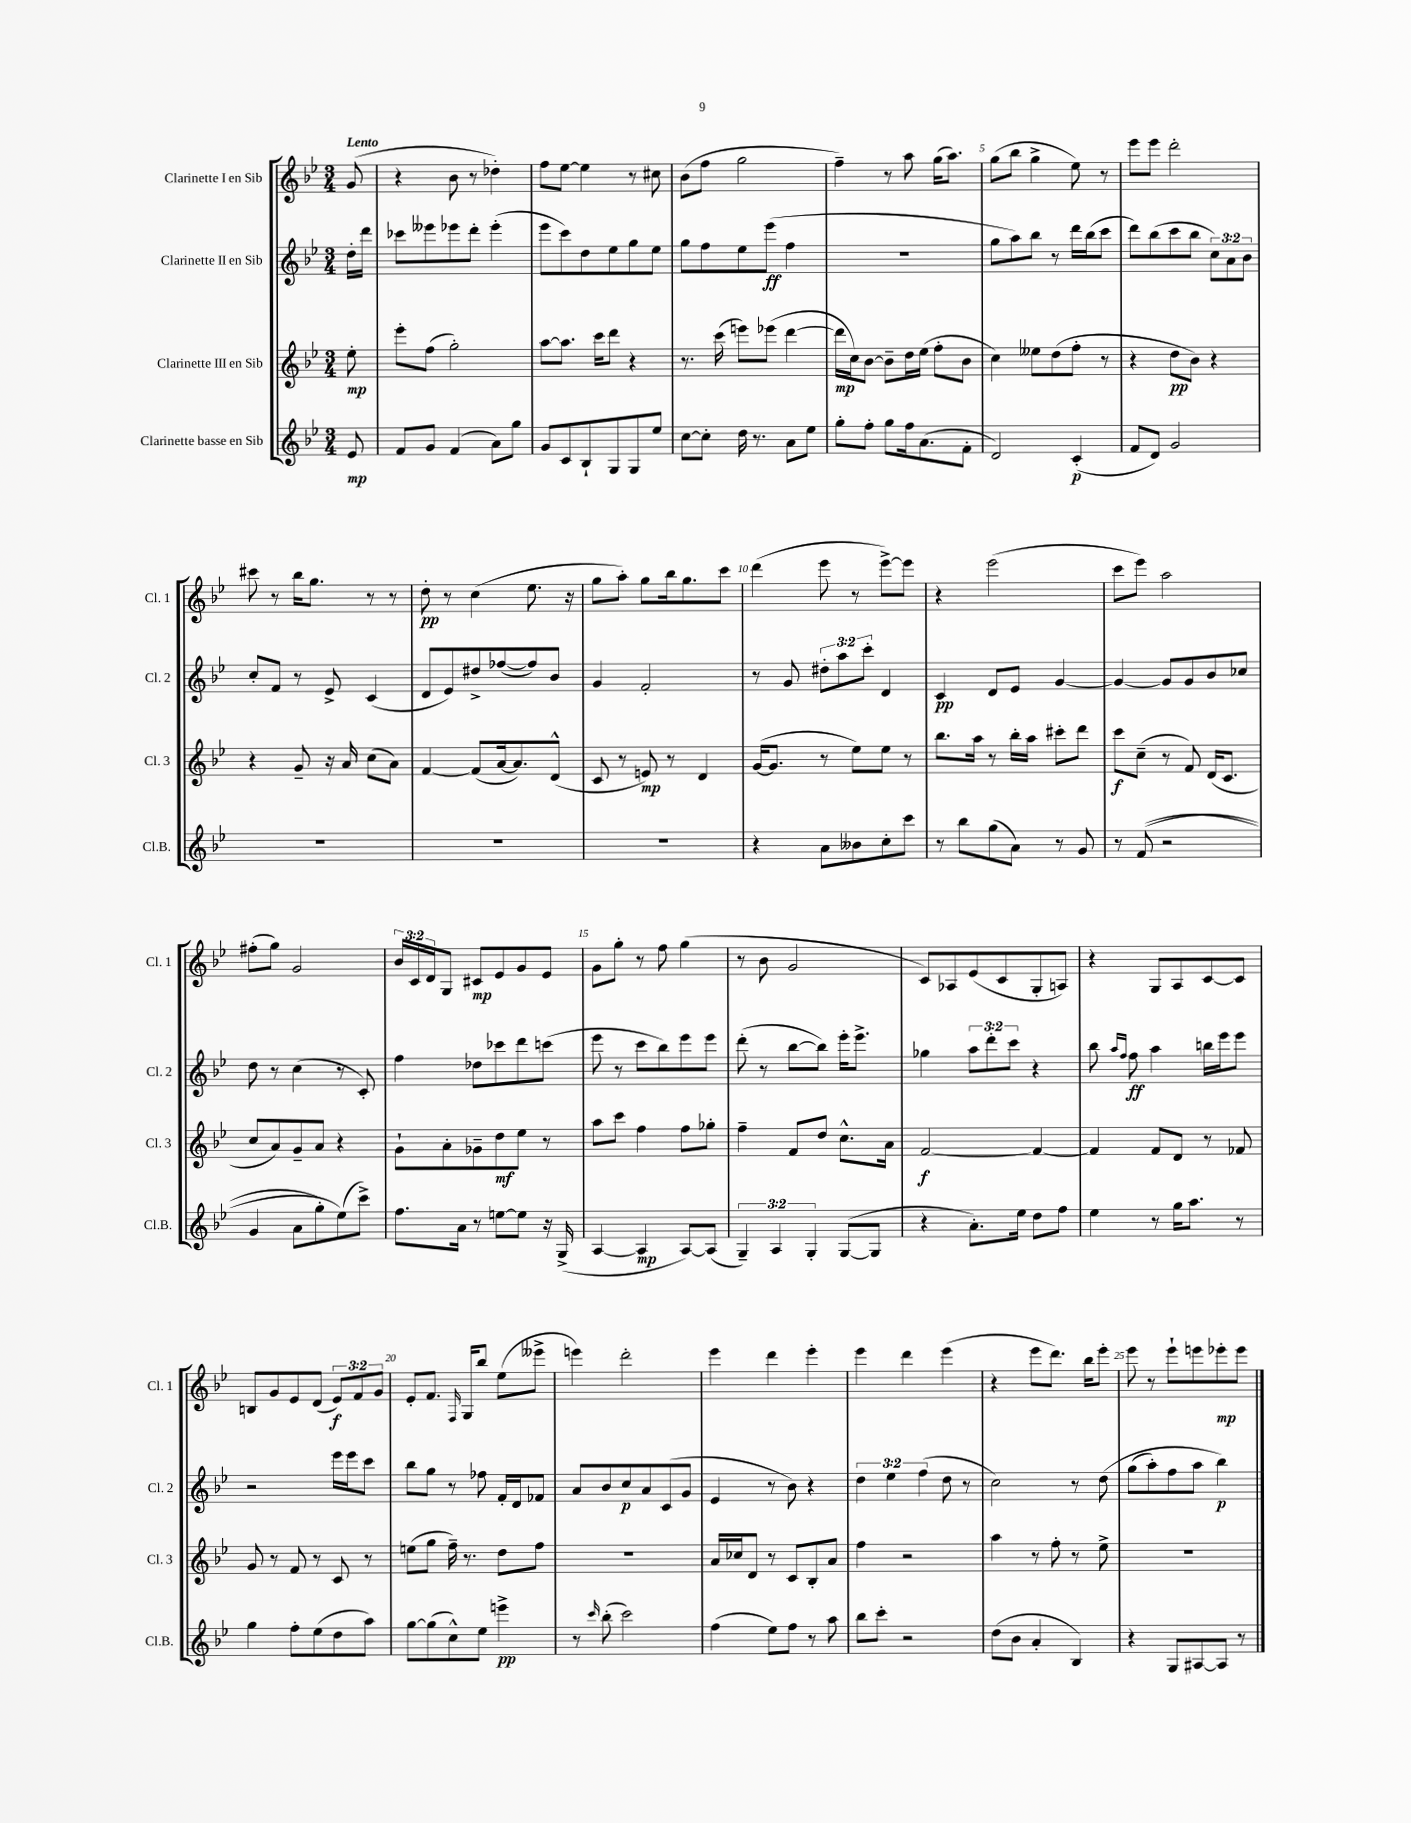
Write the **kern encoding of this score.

**kern	**kern	**kern	**kern
*staff4	*staff3	*staff2	*staff1
*clefG2	*clefG2	*clefG2	*clefG2
*k[b-e-]	*k[b-e-]	*k[b-e-]	*k[b-e-]
*M3/4	*M3/4	*M3/4	*M3/4
8e-	8ee-'	16dd'	(8g
.	.	16ddd	.
=	=	=	=
8f	8eee-'	8ccc-	4r
8g	(8ff	8eee--	.
(4f	2gg')	8eee-	8b-
.	.	8ddd'	8r
8a)	.	(4eee-'	4dd-')
8gg	.	.	.
=	=	=	=
8g	[8aa	8eee-	8ff
8c	8.aa]	8ccc)	[8ee-
8B-`	.	8dd	4ee-]
.	16ccc	.	.
8G	8ddd	8ee-	.
8G	4r	8gg	8r
8ee-	.	8ee-	8cc#
=	=	=	=
[8cc	8.r	8gg	(8b-
8cc']	.	8ff	8ff
.	(16ccc	.	.
16dd	8eee)	8ee-	2gg
8.r	.	.	.
.	(8eee-	(8eee-	.
8a	[4ddd	4ff	.
8ee-	.	.	.
=	=	=	=
8gg'	16ddd]	2.r	4ff~)
.	16cc)	.	.
8ff'	[8b-	.	.
8gg	8b-~]	.	8r
16ff	16dd	.	8aa
(8.a	(16ee-	.	.
.	8ff'	.	(16gg
.	.	.	8.aa)
8f'	8b-	.	.
=	=	=	=
2d)	4cc)	8gg	(8gg
.	.	8aa)	8bb-
.	8ee--	8bb-	4gg^
.	(8dd	8r	.
(4c'	8ff'	16ddd	8ee-)
.	.	(16bb-	.
.	8r	8ccc	8r
=	=	=	=
8f	4r	8ddd)	8eee-
8d)	.	(8bb-	8eee-
2g	8dd	8ccc	2ddd'
.	8b-)	8bb-	.
.	4r	12cc)	.
.	.	12a	.
.	.	12b-	.
=	=	=	=
2.r	4r	8cc'	8ccc#
.	.	8f	8r
.	8g~	8r	16bb-
.	.	.	8.gg
.	16r	8e-^	.
.	16a	.	.
.	(8cc	(4c	8r
.	8a)	.	8r
=	=	=	=
2.r	[4f	8d	8dd'
.	.	8e-)	8r
.	(8f]	8dd#^	(4cc
.	[16a	([8ff-	.
.	8.a])	.	.
.	.	8ff-])	8.ee-
.	(8d^^	8b-	.
.	.	.	16r
=	=	=	=
2.r	8c	4g	8gg
.	8r	.	8aa')
.	8e)	2f'	8gg
.	8r	.	16bb-
.	.	.	8.gg
.	4d	.	.
.	.	.	8ccc
=	=	=	=
4r	([16g	8r	(4ddd
.	8.g]	.	.
.	.	8g	.
8a	8r	12dd#'	8eee-
.	.	12aa	.
8b--	8ee-)	.	8r
.	.	12ccc'	.
8cc'	8ee-	4d	[8eee-^)
8ccc	8r	.	8eee-]
=	=	=	=
8r	8.bb-	4c	4r
8bb-	.	.	.
.	16aa	.	.
(8gg	8r	8d	(2eee-
8a)	16bb-'	8e-	.
.	16aa	.	.
8r	8ccc#'	[4g	.
8g	8ddd	.	.
=	=	=	=
8r	8ccc	4g_	8ccc
&((8f	(8cc~	.	8eee-)
2r	8r	8g]	2aa
.	8f)	8g	.
.	(16d	8b-	.
.	8.c	.	.
.	.	8cc-	.
=	=	=	=
4g	8cc	8dd	(8ff#'
.	8a)	8r	8gg)
8a	8g~	(4cc	2g
8gg')	8a	.	.
(8ee-&)	4r	8r	.
8ccc^)	.	8c')	.
=	=	=	=
8.ff	8g`	4ff	24b-
.	.	.	24c
.	.	.	24d
.	8a'	.	8G
16a	.	.	.
8r	8g-~	8dd-	8c#
[8ee	8dd	8ccc-	8e-
8ee]	8ee-	8ddd	8g
16r	8r	(8ccc	8e-
(16G^	.	.	.
=	=	=	=
[4A	8aa	8eee-	8g
.	8ccc	8r	8gg'
4A]	4ff	8ccc	8r
.	.	8bb-)	8ff
[8A)	8ff	8eee-	(4gg
(8A]	8gg-'	8eee-	.
=	=	=	=
6G~)	4ff~	(8ddd'	8r
.	.	8r	8b-
6A	.	.	.
.	8f	[8bb-	2g
6G'	.	.	.
.	8dd	8bb-])	.
([8G	8.cc^^	16eee-'	.
.	.	8.eee-^	.
8G]	.	.	.
.	16a	.	.
=	=	=	=
4r	[2f	4gg-	8c)
.	.	.	8A-
8.a')	.	12aa	(8e-
.	.	12ddd'	.
.	.	.	8c
.	.	12ccc	.
16ee-	.	.	.
8dd	4f_	4r	8G'
8ff	.	.	8A)
=	=	=	=
4ee-	4f]	8bb-	4r
.	.	16qqaa	.
.	.	16qqff	.
.	.	8ff	.
8r	8f	4aa	8G
16gg	8d	.	8A
8.aa	.	.	.
.	8r	16bb	[8c
.	.	16eee-	.
8r	8f-	8eee-	8c]
=	=	=	=
4gg	8g	2r	8B
.	8r	.	8g
8ff'	8f	.	8e-
(8ee-	8r	.	(8d
8dd	8c	16eee-	12e-)
.	.	16eee-	.
.	.	.	12f
8aa)	8r	8ccc	.
.	.	.	12g
=	=	=	=
[8gg	(8ee	8bb-	8e-'
(8gg]	8gg	8gg	8.f
8cc^^)	16ff~)	8r	.
.	.	.	16qqF
.	8.r	.	16G
8ee-	.	8ff-	8bb-
4eee^	8dd	16f'	(8ee-
.	.	16d	.
.	8ff	8f-	8eee--^
=	=	=	=
8r	2.r	8a	4eee)
16qqccc	.	.	.
(8bb-'	.	8b-	.
2ccc)	.	8cc	2ddd'
.	.	8a	.
.	.	(8c	.
.	.	8g	.
=	=	=	=
(4ff	16a	4e-	4eee-
.	16cc-	.	.
.	8d	.	.
8ee-)	8r	8r	4ddd
8ff	8c	8b-)	.
8r	8B-'	4r	4eee-'
8aa	8a	.	.
=	=	=	=
8bb-	4ff	6dd	4eee-
8ccc'	.	.	.
.	.	6ee-	.
2r	2r	.	4ddd
.	.	(6ff	.
.	.	8dd	(4eee-
.	.	8r	.
=	=	=	=
(8dd	4aa	2cc)	4r
8b-	.	.	.
4a'	8r	.	8eee-
.	8ff'	.	8.ddd)
4B-)	8r	8r	.
.	.	.	16bb-
.	8ee-^	&(8dd	8eee-'
=	=	=	=
4r	2.r	(8gg	8eee-
.	.	8aa')	8r
8G	.	8ff	8eee-`
[8A#	.	8aa	8eee
8A#]	.	4bb-&)	8eee-'
8r	.	.	8eee-
==	==	==	==
*-	*-	*-	*-
